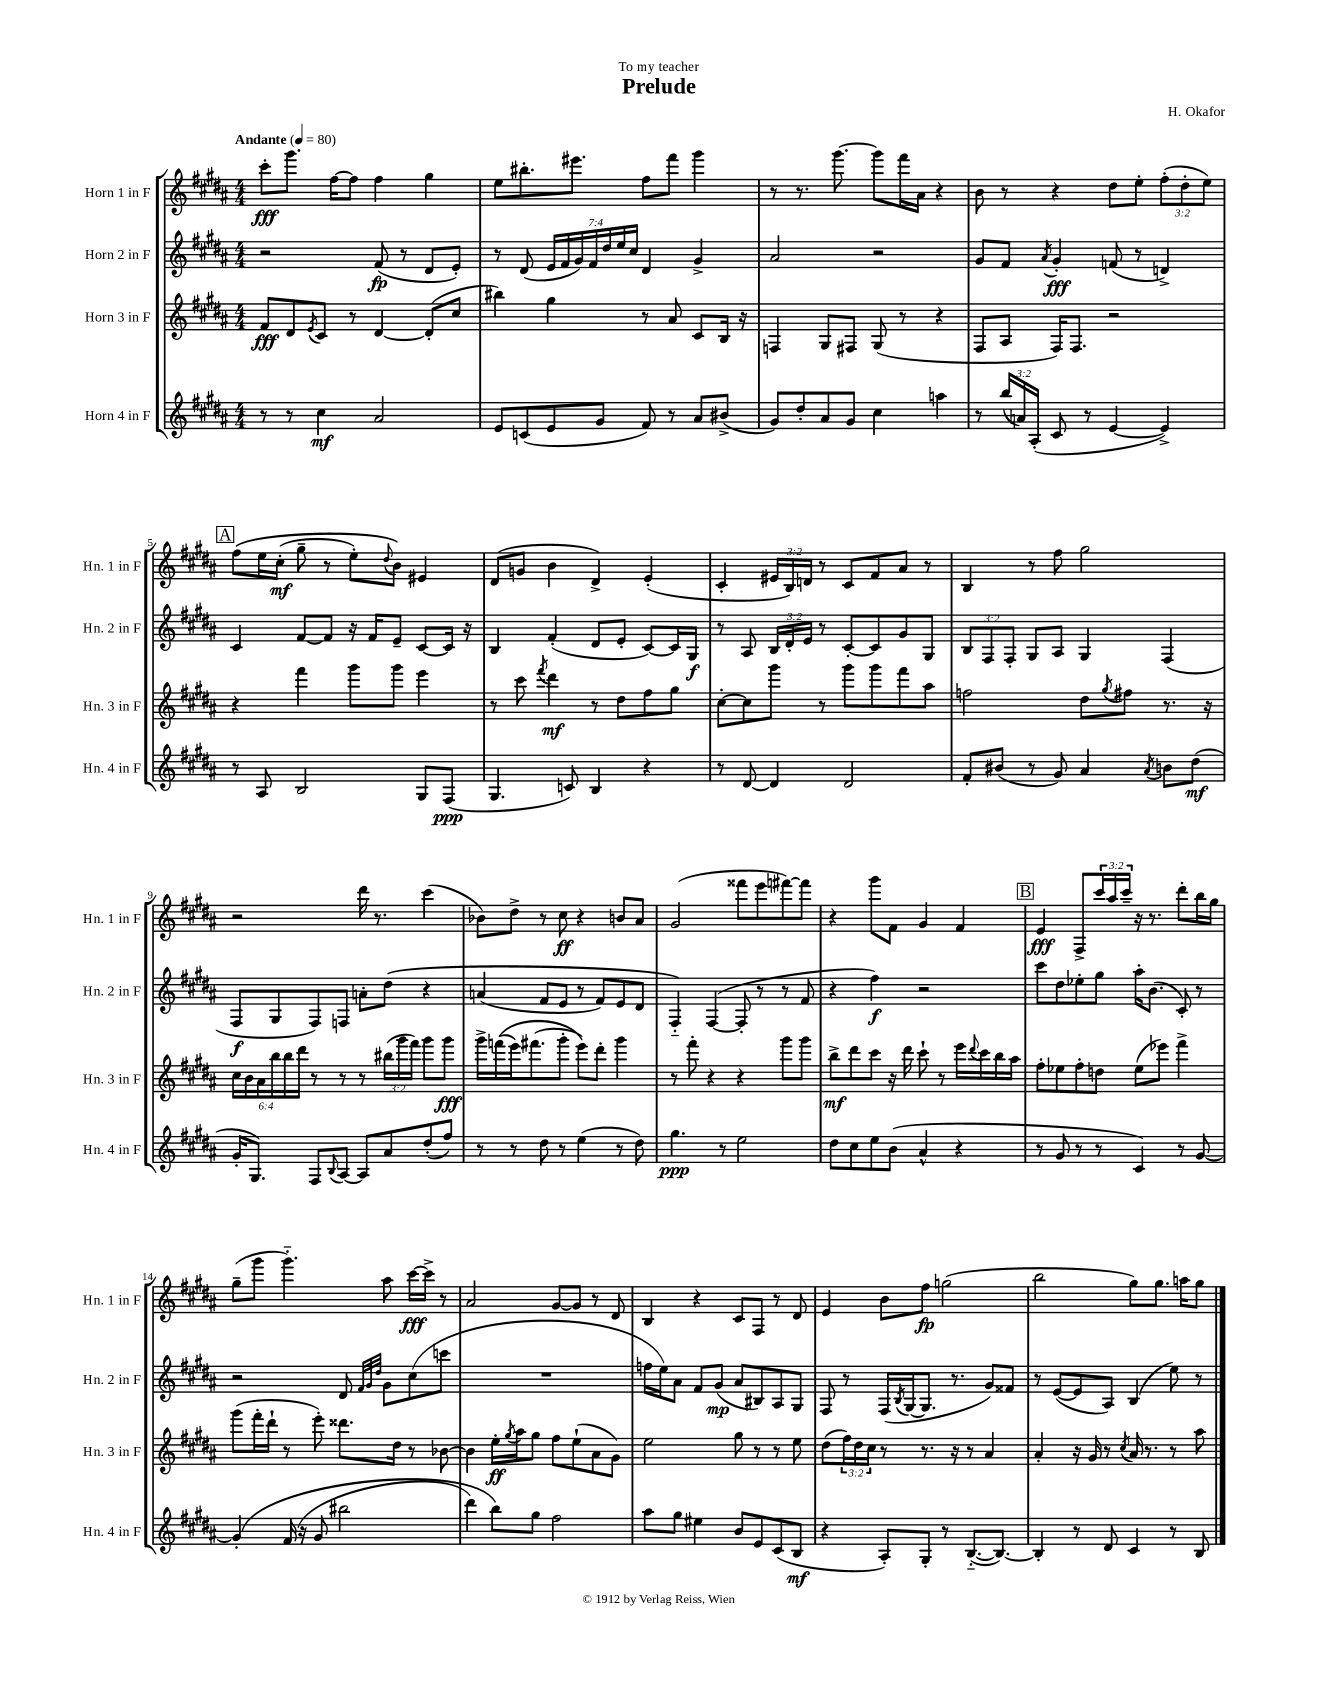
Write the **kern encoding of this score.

**kern	**kern	**kern	**kern
*staff4	*staff3	*staff2	*staff1
*clefG2	*clefG2	*clefG2	*clefG2
*k[f#c#g#d#a#]	*k[f#c#g#d#a#]	*k[f#c#g#d#a#]	*k[f#c#g#d#a#]
*M4/4	*M4/4	*M4/4	*M4/4
*MM80	*MM80	*MM80	*MM80
8r	8f#	2r	8ccc#'
8r	8d#	.	8.ggg#
.	8qe	.	.
4cc#	8c#	.	.
.	.	.	[16ff#
.	8r	.	8ff#]
2a#	[4d#	(8f#	4ff#
.	.	8r	.
.	(8d#']	8d#	4gg#
.	8cc#	8e')	.
=	=	=	=
8e	4bb#)	8r	8ee
(8c	.	(8d#	8.bb#'
8e	4gg#	28e	.
.	.	28f#	.
.	.	.	8.eee#
.	.	28g#)	.
.	.	28f#	.
8g#	.	.	.
.	.	28dd#	.
.	.	28ee	.
.	.	28cc#	.
8f#)	8r	4d#	8ff#
8r	8a#	.	8fff#
8a#	8c#	4g#^	4ggg#
(8b#^	16B	.	.
.	16r	.	.
=	=	=	=
8g#)	4F	2a#	8r
8dd#'	.	.	8.r
8a#	8G#	.	.
.	.	.	[8.ggg#
8g#	8F#	.	.
4cc#	(8G#	2r	8ggg#]
.	8r	.	16fff#
.	.	.	16a#
4aa	4r	.	4r
=	=	=	=
8r	8F#	8g#	8b
(24bb	8A#	8f#	8r
24a)	.	.	.
(24A#'	.	.	.
.	.	8qa#	.
8c#	16F#)	4g#'	4r
.	8.F#	.	.
8r	.	.	.
[4e	2r	(8f	8dd#
.	.	8r	8ee'
4e^])	.	4d^)	(12ff#'
.	.	.	12dd#'
.	.	.	12ee)
=	=	=	=
8r	4r	4c#	&(8ff#
8A#	.	.	16ee
.	.	.	(16cc#'
2B	4fff#	[8f#	8gg#~
.	.	8f#]	8r
.	8ggg#	16r	8ee')
.	.	16f#	.
.	.	.	8qqdd#
.	8ggg#	8e~	8b&)
8G#	4eee	[8c#	4e#
(8F#	.	16c#]	.
.	.	16r	.
=	=	=	=
4.G#	8r	4B	(8d#
.	8ccc#	.	8g
.	8qfff#	.	.
.	4ddd#	(4f#'	4b
8c)	.	.	.
4B	8r	8d#	4d#^)
.	8dd#	8e'	.
4r	8ff#	[8c#)	(4e'
.	8gg#	16c#]	.
.	.	16G#	.
=	=	=	=
8r	[8cc#'	8r	4c#'
[8d#	8cc#]	8A#	.
4d#]	8ggg#	24B	24e#
.	.	24d#'	24B)
.	.	24e	24d
.	8r	8r	8r
2d#	8ggg#	[8c#'	8c#
.	8ggg#	8c#]	8f#
.	8fff#	8g#	8a#
.	8aa#	8G#	8r
=	=	=	=
8f#'	2ff	12B	4B
.	.	12F#	.
(8b#	.	.	.
.	.	12F#'	.
8r	.	8G#	8r
8g#)	.	8A#	8ff#
4a#	8dd#	4G#	2gg#
.	8qgg#	.	.
.	8ff#	.	.
8qa#	.	.	.
8b	8.r	(4F#	.
(8dd#	.	.	.
.	16r	.	.
=	=	=	=
16g#'	24cc#	8F#	2r
.	24b	.	.
8.G#)	.	.	.
.	24a#	.	.
.	24bb	8G#	.
.	24bb	.	.
.	24ddd#	.	.
8F#	8r	8F#)	.
8qqB	.	.	.
[8A#	8r	8F	.
8A#]	8r	8a'	16ddd#
.	.	.	8.r
8a#	(24bb#	&(8dd#	.
.	24ggg#	.	.
.	24fff#)	.	.
(8dd#'	8ggg#	4r	(4ccc#
8ff#)	8ggg#	.	.
=	=	=	=
8r	16ggg#^	(4a	8b-)
.	&((16fff	.	.
8r	16eee)	.	8dd#^
.	(8.fff#	.	.
8dd#	.	8f#	8r
8r	8ggg#'	8e	8cc#
(4ee	8eee)&)	8r	4r
.	8ddd#'	8f#)	.
8r	4ggg#	8e	8b
8dd#)	.	8d#	8a#
=	=	=	=
4.gg#	8r	4F#'~&)	(2g#
.	8fff#'	.	.
.	4r	([4F#	.
8r	.	.	.
2ee	4r	8F#']	8fff##
.	.	8r	8eee
.	8ggg#	8r	[8fff#)
.	8ggg#	8f#	8fff#]
=	=	=	=
8dd#	8bb^	4r	4r
8cc#	8ddd#	.	.
8ee	8ccc#	4ff#)	8ggg#
(8b	16r	.	8f#
.	16ddd#	.	.
4a#^^	8ccc#`	2r	4g#
.	8r	.	.
4r	16eee	.	4f#
.	8qqddd#	.	.
.	16ccc#	.	.
.	16bb	.	.
.	16aa#	.	.
=	=	=	=
8r	8ff#'	8ccc#	4e
8g#	8ee-	8dd#	.
8r	8ff#'	8ee-'	8F#^
8r	8dd	8gg#	24ccc#
.	.	.	24aa#
.	.	.	24ccc#~
4c#)	(8ee-	16aa#'	16r
.	.	(8.b	8.r
.	8eee-)	.	.
8r	4fff#^	8c#')	8ddd#'
[8g#	.	8r	16bb
.	.	.	16gg#
=	=	=	=
&(4g#']	(8ggg#	2r	(8gg#~
.	16fff#'	.	8ggg#
.	16ddd#`	.	.
(16f#	8r	.	4.ggg#'~)
16r	.	.	.
8g#	8eee')	.	.
2bb#	8.ddd##	8d#	.
.	.	32qqf#	.
.	.	32qqg#	.
.	.	32qqdd#	.
.	.	8g#	8aa#
.	16dd#	.	.
.	8r	(8cc#	[16ccc#
.	.	.	16ccc#^]
.	[8b-	8ccc	8r
=	=	=	=
4ddd#)	4b-]	1r	2a#
8bb&)	16ee'	.	.
.	8qgg#	.	.
.	16aa#	.	.
8gg#	8gg#	.	.
2ff#	8ff#	.	[8g#
.	(8ee`	.	8g#]
.	8a#	.	8r
.	8g#)	.	8d#
=	=	=	=
8aa#	2ee	16ff	4B
.	.	16ee)	.
8gg#	.	8a#	.
4ee#	.	8f#	4r
.	.	(8g#	.
8b	8gg#	8a#	8c#
8e	8r	8B#)	8F#
(8c#	8r	8A#	8r
8B	8ee	8G#	8d#
=	=	=	=
4r	(8dd#	8F#	4e
.	24ff#)	8r	.
.	24dd#	.	.
.	24cc#	.	.
8A#')	8r	(16F#	8b
.	.	8qB	.
.	.	[16G#	.
8G#'	8.r	8.G#]	8ff#
8r	.	.	(2gg
.	16r	8.r	.
([8.B'~	8r	.	.
.	4a#	8g#)	.
8.B_)	.	.	.
.	.	8f##	.
=	=	=	=
4B']	4a#'	8r	2bb
.	.	([8e	.
8r	16r	8e]	.
.	16g#	.	.
8d#	8r	8A#)	.
.	8qcc#	.	.
4c#	16a#	(4B	8gg#)
.	8.r	.	.
.	.	.	8.gg#
8r	8r	8ee)	.
.	.	.	16aa
8B	8aa#	8r	8gg#
==	==	==	==
*-	*-	*-	*-
